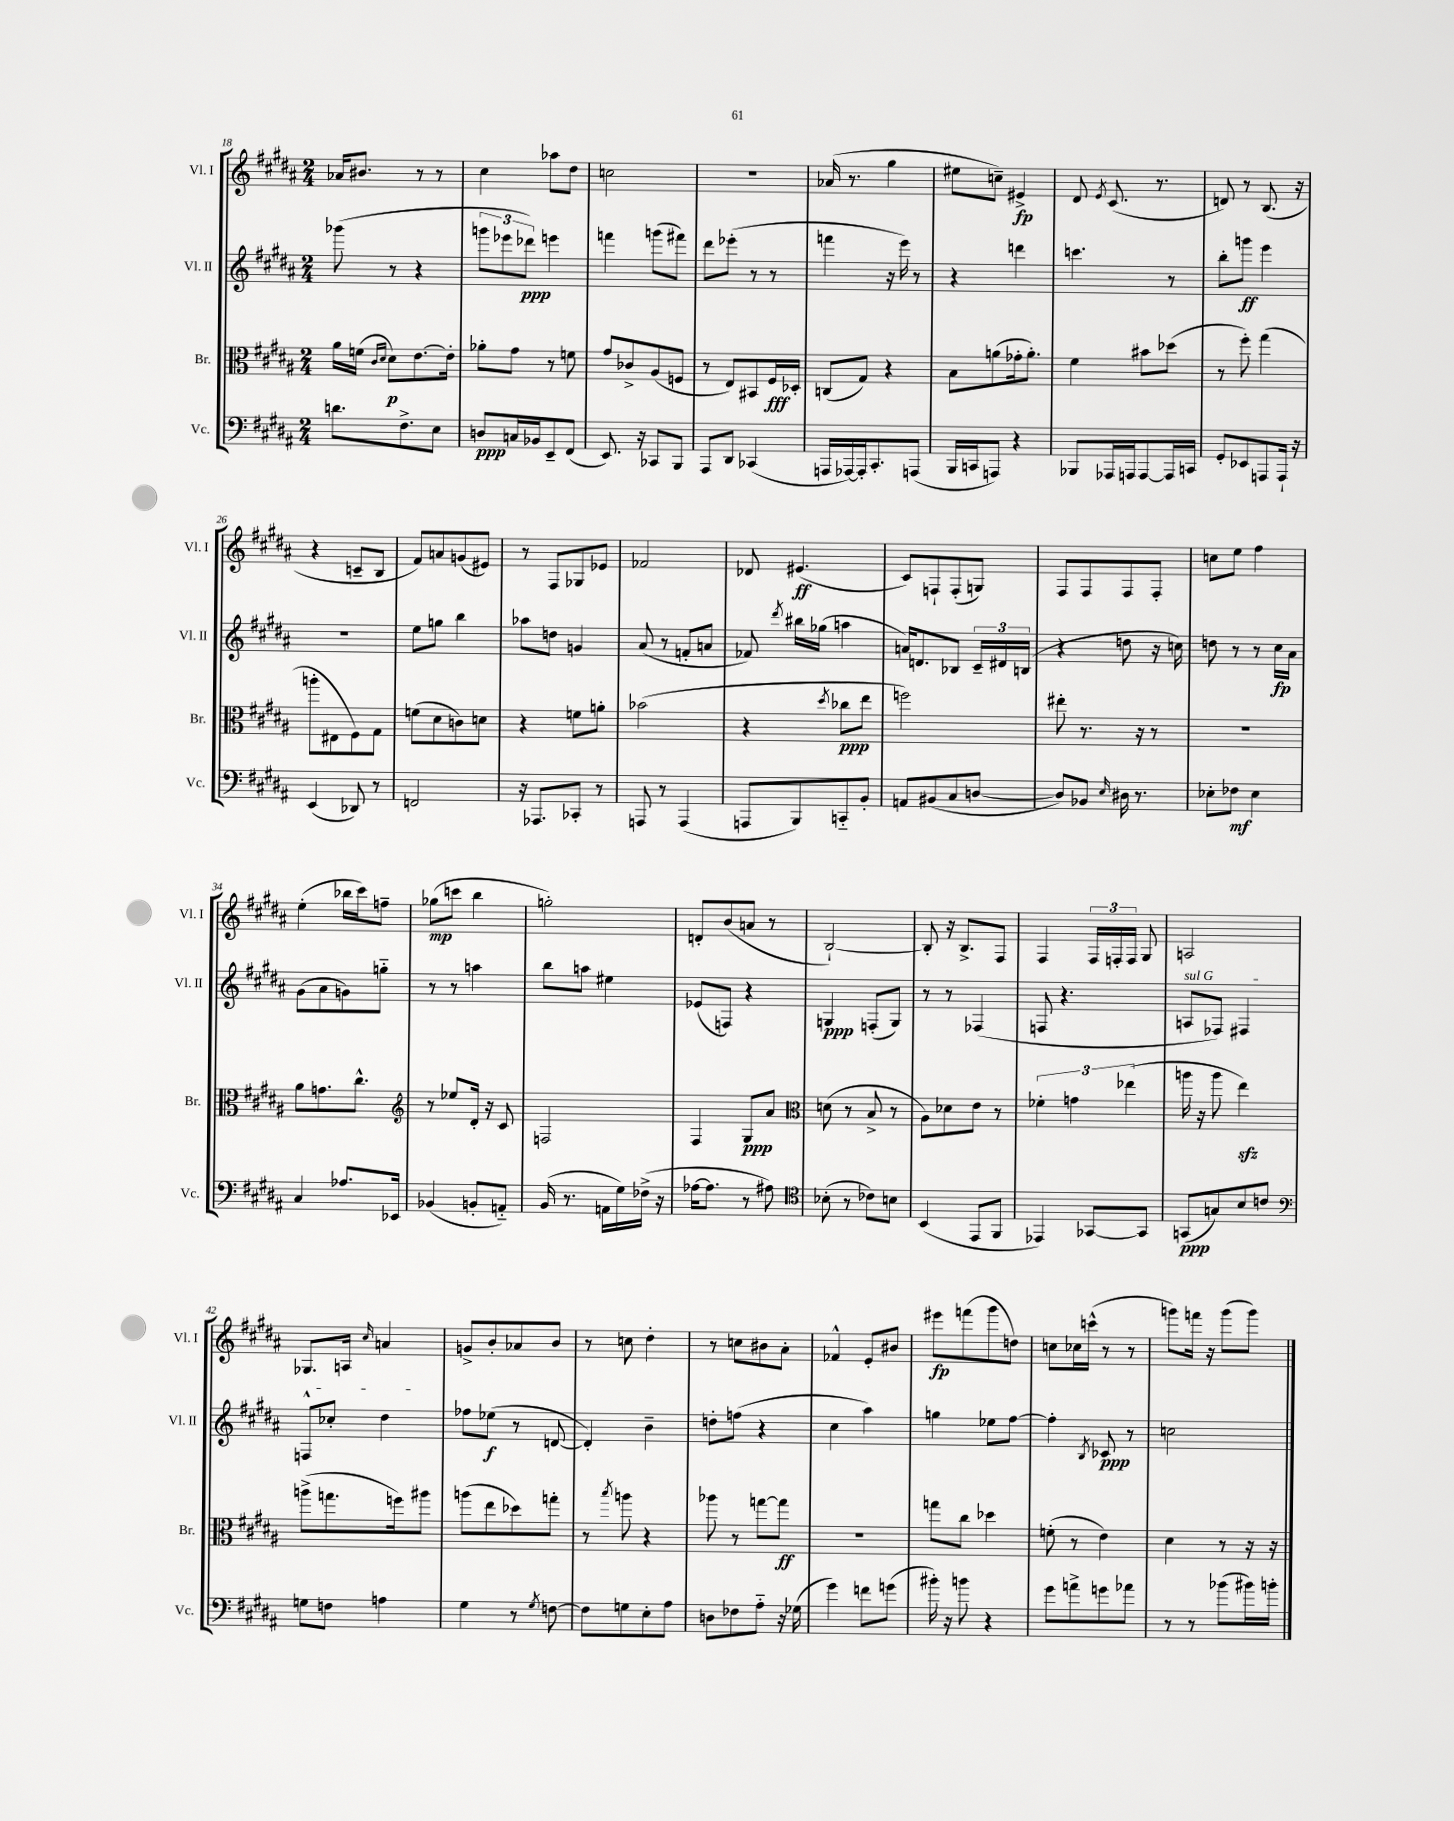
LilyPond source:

<<
\new StaffGroup <<
\new Staff = "s0" \with { instrumentName = "Vl. I" shortInstrumentName = "Vl. I" } {
    \clef treble \key b \major \numericTimeSignature \time 2/4
    \autoBeamOff aes'16[ bis'8.] r8 r8 |
    cis''4 aes''8[ dis''8] |
    c''2 |
    r2 |
    aes'16( r8. gis''4 |
    eis''8[ c''8]--) eis'4->\fp |
    dis'8 \acciaccatura { e'8 } cis'8.( r8. |
    d'8) r8 b8.( r16 |
    r4 c'8[-- b8] |
    fis'8[) a'8 g'8( eis'8]) |
    r8 fis8[ ges8 ees'8] |
    fes'2 |
    des'8 eis'4.\ff( |
    cis'8[) f8-! f8-.( g8]) |
    fis8[ fis8 fis8 fis8]-. |
    c''8[ e''8] fis''4 |
    e''4-.( bes''16[ cis'''16) f''8]-- |
    ges''8[\mp( c'''8] b''4 |
    g''2-.) |
    d'8[-. b'8( a'8] r8 |
    b2~-!) |
    b8-. r16 b8.[-> fis8] |
    fis4 \tuplet 3/2 { fis16[ f16-. f16] } gis8 |
    a2 |
    ges8.[ a16] \grace { cis''16 } a'4 |
    g'8[-> b'8-. aes'8 b'8] |
    r8 c''8 dis''4-. |
    r8 c''8[ bis'8 ais'8]-. |
    fes'4-^ e'8[-. bis'8] |
    eis'''8[\fp f'''8( gis'''8 d''8]) |
    c''8[ ces''16 c'''16]-^( r8 r8 |
    g'''8[) f'''16] r16 g'''8[( g'''8]) \bar "|." |
}
\new Staff = "s1" \with { instrumentName = "Vl. II" shortInstrumentName = "Vl. II" } {
    \clef treble \key b \major \numericTimeSignature \time 2/4
    \autoBeamOff ges'''8( r8 r4 |
    \tuplet 3/2 { g'''8[ ees'''8 des'''8]\ppp) } e'''4 |
    f'''4 g'''8[( fis'''8]) |
    dis'''8[ ees'''8]-.( r8 r8 |
    f'''4 r16 e'''16) r8 |
    r4 d'''4 |
    c'''4. r8 |
    b''8[-. g'''8]\ff e'''4 |
    r2 |
    e''8[ g''8] b''4 |
    aes''8[ d''8] g'4 |
    ais'8( r8 f'8[-. a'8] |
    fes'8) \acciaccatura { dis'''8 } bis''16[ ges''16]( a''4 |
    a'16[) d'8. bes8] \tuplet 3/2 { cis'16[-- dis'16 b16]( } |
    r4 d''8 r16 c''16) |
    d''8 r8 r8 cis''16[\fp ais'16] |
    gis'8[( ais'8 g'8) g''8]-_ |
    r8 r8 a''4 |
    b''8[ a''8] eis''4 |
    ees'8[( f8]) r4 |
    g4\ppp f8[-.( g8]) |
    r8 r8 fes4( |
    f8 r4. |
    \once \override TextSpanner.bound-details.left.text = \markup { \italic "sul G" } a8[\startTextSpan fes8]) fis4 |
    f8[-^ ces''8]-. dis''4\stopTextSpan |
    fes''8[ ees''8]\f( r8 d'8~ |
    d'4-.) b'4-- |
    d''8[-. f''8]( r4 |
    cis''4 ais''4) |
    g''4 ees''8[ fis''8]~ |
    fis''4-. \acciaccatura { b8 } ces'8\ppp r8 |
    c''2 \bar "|." |
}
\new Staff = "s2" \with { instrumentName = "Br." shortInstrumentName = "Br." } {
    \clef alto \key b \major \numericTimeSignature \time 2/4
    \autoBeamOff ais'16[ f'16]( \grace { cis'16[ dis'16] } dis'8[\p) e'8.~ e'16]-. |
    aes'8[-. gis'8] r8 f'8 |
    gis'8[ ces'8-> ais8( f8] |
    r8 e8[) bis,8 fis16\fff des16]-. |
    c8[( gis8]) r4 |
    b8[ a'8( ges'16-. a'8.]-.) |
    fis'4 bis'8[ des''8]( |
    r8 fis''8-.) gis''4( |
    a''8[-. eis8 fis8) gis8] |
    f'8[( dis'8 c'8) d'8] |
    r4 f'8[ a'8]-. |
    bes'2( |
    r4 \acciaccatura { dis''8 } ces''8[\ppp e''8] |
    f''2) |
    eis''8-. r8. r16 r8 |
    R2 |
    ais'8[ g'8. cis''8.]-^ |
    \clef treble r8 ees''8[ dis'16]-. r16 cis'8 |
    f2 |
    fis4 gis8[\ppp ais'8] |
    \clef alto d'8( r8 b8-> r8 |
    ais8[) des'8 e'8] r8 |
    \tuplet 3/2 { fes'4-. g'4 ees''4( } |
    a''16 r16 a''8 e''4\sfz) |
    a''8[->( g''8. f''16) ais''8] |
    a''8[( e''8 des''8) g''8]-. |
    r8 \acciaccatura { b''8 } a''8 r4 |
    aes''8 r8 g''8[~ g''8]\ff |
    r2 |
    g''8[ cis''8] des''4 |
    f'8-.( r8 e'4) |
    dis'4 r8 r16 r16 \bar "|." |
}
\new Staff = "s3" \with { instrumentName = "Vc." shortInstrumentName = "Vc." } {
    \clef bass \key b \major \numericTimeSignature \time 2/4
    \autoBeamOff d'8.[ fis8.-> e8] |
    d8[\ppp c16 bes,16 e,8-- fis,8]( |
    e,8.) r16 ces,8[ b,,8] |
    ais,,8[ dis,8] ces,4( |
    a,,16[ aes,,16~) aes,,16-. cis,8.-. a,,8]( |
    b,,16[ c,16 a,,8]) r4 |
    bes,,8[ aes,,16 a,,16 a,,8~ a,,16 c,16] |
    gis,8[-. ees,8 a,,8 a,,16]-! r16 |
    e,4( des,8) r8 |
    f,2 |
    r16 aes,,8.[ ces,8]-. r8 |
    a,,8 r8 a,,4( |
    a,,8[ b,,8) c,8-_ b,8]-. |
    a,8[ bis,8( cis8 d8]~ |
    d8[) bes,8] \grace { e16 } dis16 r8. |
    ees8[-. fes8]\mf ees4 |
    cis4 aes8.[ ees,16] |
    bes,4( b,8[-. a,8]-_) |
    b,16( r8. a,16[ gis16) fes16]->( r16 |
    aes16[~ aes8.] r8 ais8) |
    \clef tenor bes8-.( r8 ces'8[) b8] |
    b,4( e,8[ fis,8] |
    ees,4) ges,8[~ ges,8] |
    g,8[\ppp( g8) b8 c'8] |
    \clef bass g8[ f8] a4 |
    gis4 r8 \acciaccatura { gis8 } f8~ |
    f8[ g8 e8-. ais8] |
    d8[ fes8 ais8]-_ r16 ges16( |
    gis'4) f'8[ g'8]( |
    bis'16-.) r16 b'8 r4 |
    gis'8[ a'8-> g'8 aes'8] |
    r8 r8 bes'8[( bis'16) b'16]-. \bar "|." |
}
>>
>>
\layout { \context { \Score currentBarNumber = #18 } }
